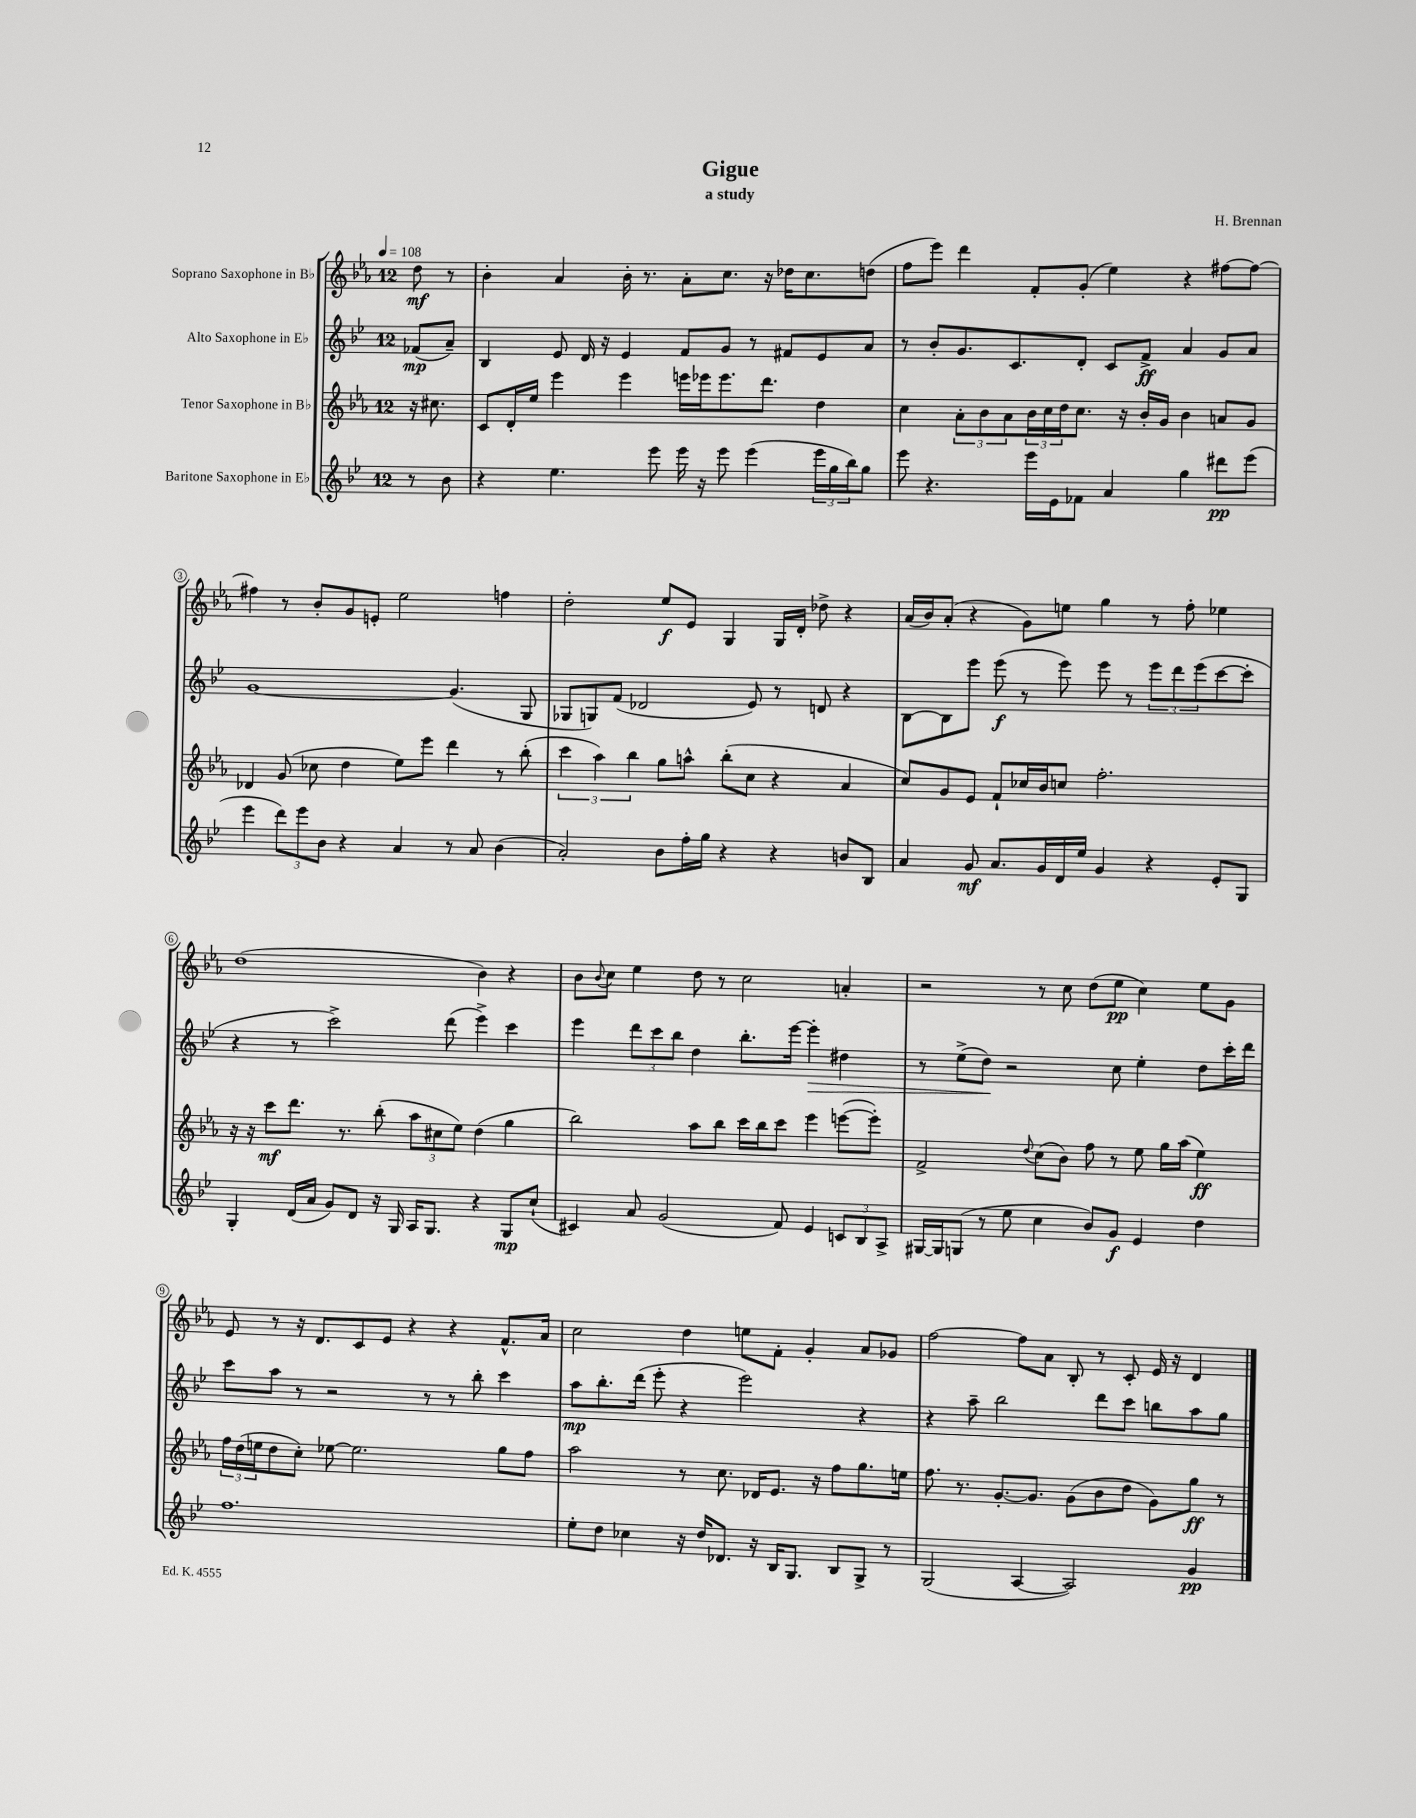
\header { title = "Gigue" composer = "H. Brennan" subtitle = "a study" }
<<
\new StaffGroup <<
\new Staff = "s0" \with { instrumentName = "Soprano Saxophone in Bb" } {
    \clef treble \key ees \major \once \override Staff.TimeSignature.style = #'single-digit \time 12/8 \partial 4 \tempo 4 = 108
    d''8\mf r8 |
    bes'4-. aes'4 bes'16-. r8. aes'8-. c''8. r16 des''16 c''8. d''8( |
    f''8 ees'''8) d'''4 f'8-. g'8-.( ees''4) r4 fis''8~ fis''8~ |
    fis''4 r8 bes'8-. g'8 e'8-. ees''2 f''4 |
    d''2-. ees''8\f ees'8 g4 g16 d'16-. des''8-> r4 |
    aes'16( bes'16) aes'8-.( r4 g'8) e''8 g''4 r8 f''8-. ees''4 |
    d''1( bes'4) r4 |
    bes'8 \appoggiatura { bes'8 } c''8 ees''4 d''8 r8 c''2 a'4-. |
    r2 r8 c''8 d''8( ees''8\pp c''4) ees''8 g'8 |
    ees'8 r8 r16 d'8. c'8 ees'8 r4 r4 f'8.-^ aes'16 |
    c''2 d''4 e''8 f'8-. g'4-. aes'8 ges'8 |
    f''2~ f''8 aes'8 bes8-. r8 c'8-. ees'16 r16 d'4 \bar "|." |
}
\new Staff = "s1" \with { instrumentName = "Alto Saxophone in Eb" } {
    \clef treble \key bes \major \once \override Staff.TimeSignature.style = #'single-digit \time 12/8 \partial 4
    fes'8\mp( a'8--) |
    bes4 ees'8 d'16 r16 ees'4 f'8 g'8 r8 fis'8 ees'8 a'8 |
    r8 bes'8-. g'8. c'8. d'8-. c'8 f'8->\ff a'4 g'8 a'8 |
    g'1~ g'4.( g8 |
    ges8 g8) f'8( des'2 ees'8) r8 d'8 r4 |
    bes8~ bes8 ees'''8 ees'''8\f( r8 ees'''8) ees'''8 r8 \tuplet 3/2 { ees'''8 d'''8 ees'''8( } c'''8~ c'''8-. |
    r4 r8 c'''2->) d'''8( ees'''4->) c'''4 |
    ees'''4 \tuplet 3/2 { d'''8 c'''8 bes''8 } d''4 bes''8.-. ees'''16~ ees'''4-.\> dis''4 |
    r8 ees''8->( d''8\!) r2 c''8 ees''4-. d''8 c'''16-. d'''16 |
    c'''8 a''8 r8 r2 r8 r8 bes''8-. c'''4 |
    a''8\mp bes''8.-. d'''16( ees'''8-. r4 ees'''2) r4 |
    r4 a''8-- bes''2 d'''8 c'''8 b''8 a''8 g''8 \bar "|." |
}
\new Staff = "s2" \with { instrumentName = "Tenor Saxophone in Bb" } {
    \clef treble \key ees \major \once \override Staff.TimeSignature.style = #'single-digit \time 12/8 \partial 4
    r16 cis''8. |
    c'8 d'16-. ees''16 ees'''4 ees'''4 e'''16 ees'''16 ees'''8. d'''8. d''4 |
    c''4 \tuplet 3/2 { aes'8-. bes'8 aes'8 } \tuplet 3/2 { bes'16 c''16 d''16 } c''8. r16 bes'16-. g'16 bes'4 a'8 g'8 |
    des'4 g'8( ces''8 d''4 ees''8) ees'''8 d'''4 r8 bes''8-.( |
    \tuplet 3/2 { c'''4 aes''4) bes''4 } g''8 a''8-^ bes''8-.( c''8 r4 aes'4 |
    c''8) g'8 ees'8 f'8-! ces''16 bes'16 c''8 f''2.-. |
    r16 r16 c'''8\mf d'''8. r8. bes''8-.( \tuplet 3/2 { aes''8 cis''8 ees''8) } d''4( g''4 |
    bes''2) aes''8 bes''8 c'''16 bes''16 c'''8 ees'''4 e'''8~( e'''8-.) |
    f'2-> \appoggiatura { d''8 } c''8( bes'8) f''8 r8 ees''8 g''16 aes''16( ees''4\ff) |
    \tuplet 3/2 { f''16 d''16( e''16 } d''8 c''8-.) ees''8~ ees''2. g''8 f''8 |
    aes''2 r8 c''8. des'16 ees'8. r16 f''8 g''8. e''16 |
    f''8. r8. g'8.~-. g'8. g'8( bes'8 d''8 g'8) g''8\ff r8 \bar "|." |
}
\new Staff = "s3" \with { instrumentName = "Baritone Saxophone in Eb" } {
    \clef treble \key bes \major \once \override Staff.TimeSignature.style = #'single-digit \time 12/8 \partial 4
    r8 bes'8 |
    r4 ees''4. ees'''8 ees'''16 r16 ees'''8 ees'''4( \tuplet 3/2 { ees'''16 g''16 bes''16) } g''8 |
    ees'''8 r4. ees'''16 ees'16 fes'8 a'4 g''4 dis'''8\pp ees'''8( |
    ees'''4 \tuplet 3/2 { d'''8) ees'''8 bes'8 } r4 a'4 r8 a'8 bes'4( |
    a'2-.) bes'8 f''16-. g''16 r4 r4 b'8 bes8 |
    a'4 g'8\mf a'8. g'16 d'16 ees''16 g'4 r4 ees'8-. g8 |
    g4-. d'16( a'16 g'8) d'8 r16 g16 a16 g8. r4 g8\mp c''8-!( |
    cis'4) a'8 g'2( f'8) ees'4 \tuplet 3/2 { c'8 bes8 a8-> } |
    gis16~ gis16 g8( r8 ees''8 c''4 bes'8) g'8\f ees'4 d''4 |
    f''1. |
    ees''8-. d''8 ces''4 r16 d''16 des'8. r16 bes16 g8. bes8 g8-> r8 |
    g2( a4~ a2) g'4\pp \bar "|." |
}
>>
>>
\layout { \context { \Score \override BarNumber.stencil = #(make-stencil-circler 0.1 0.3 ly:text-interface::print) } }
